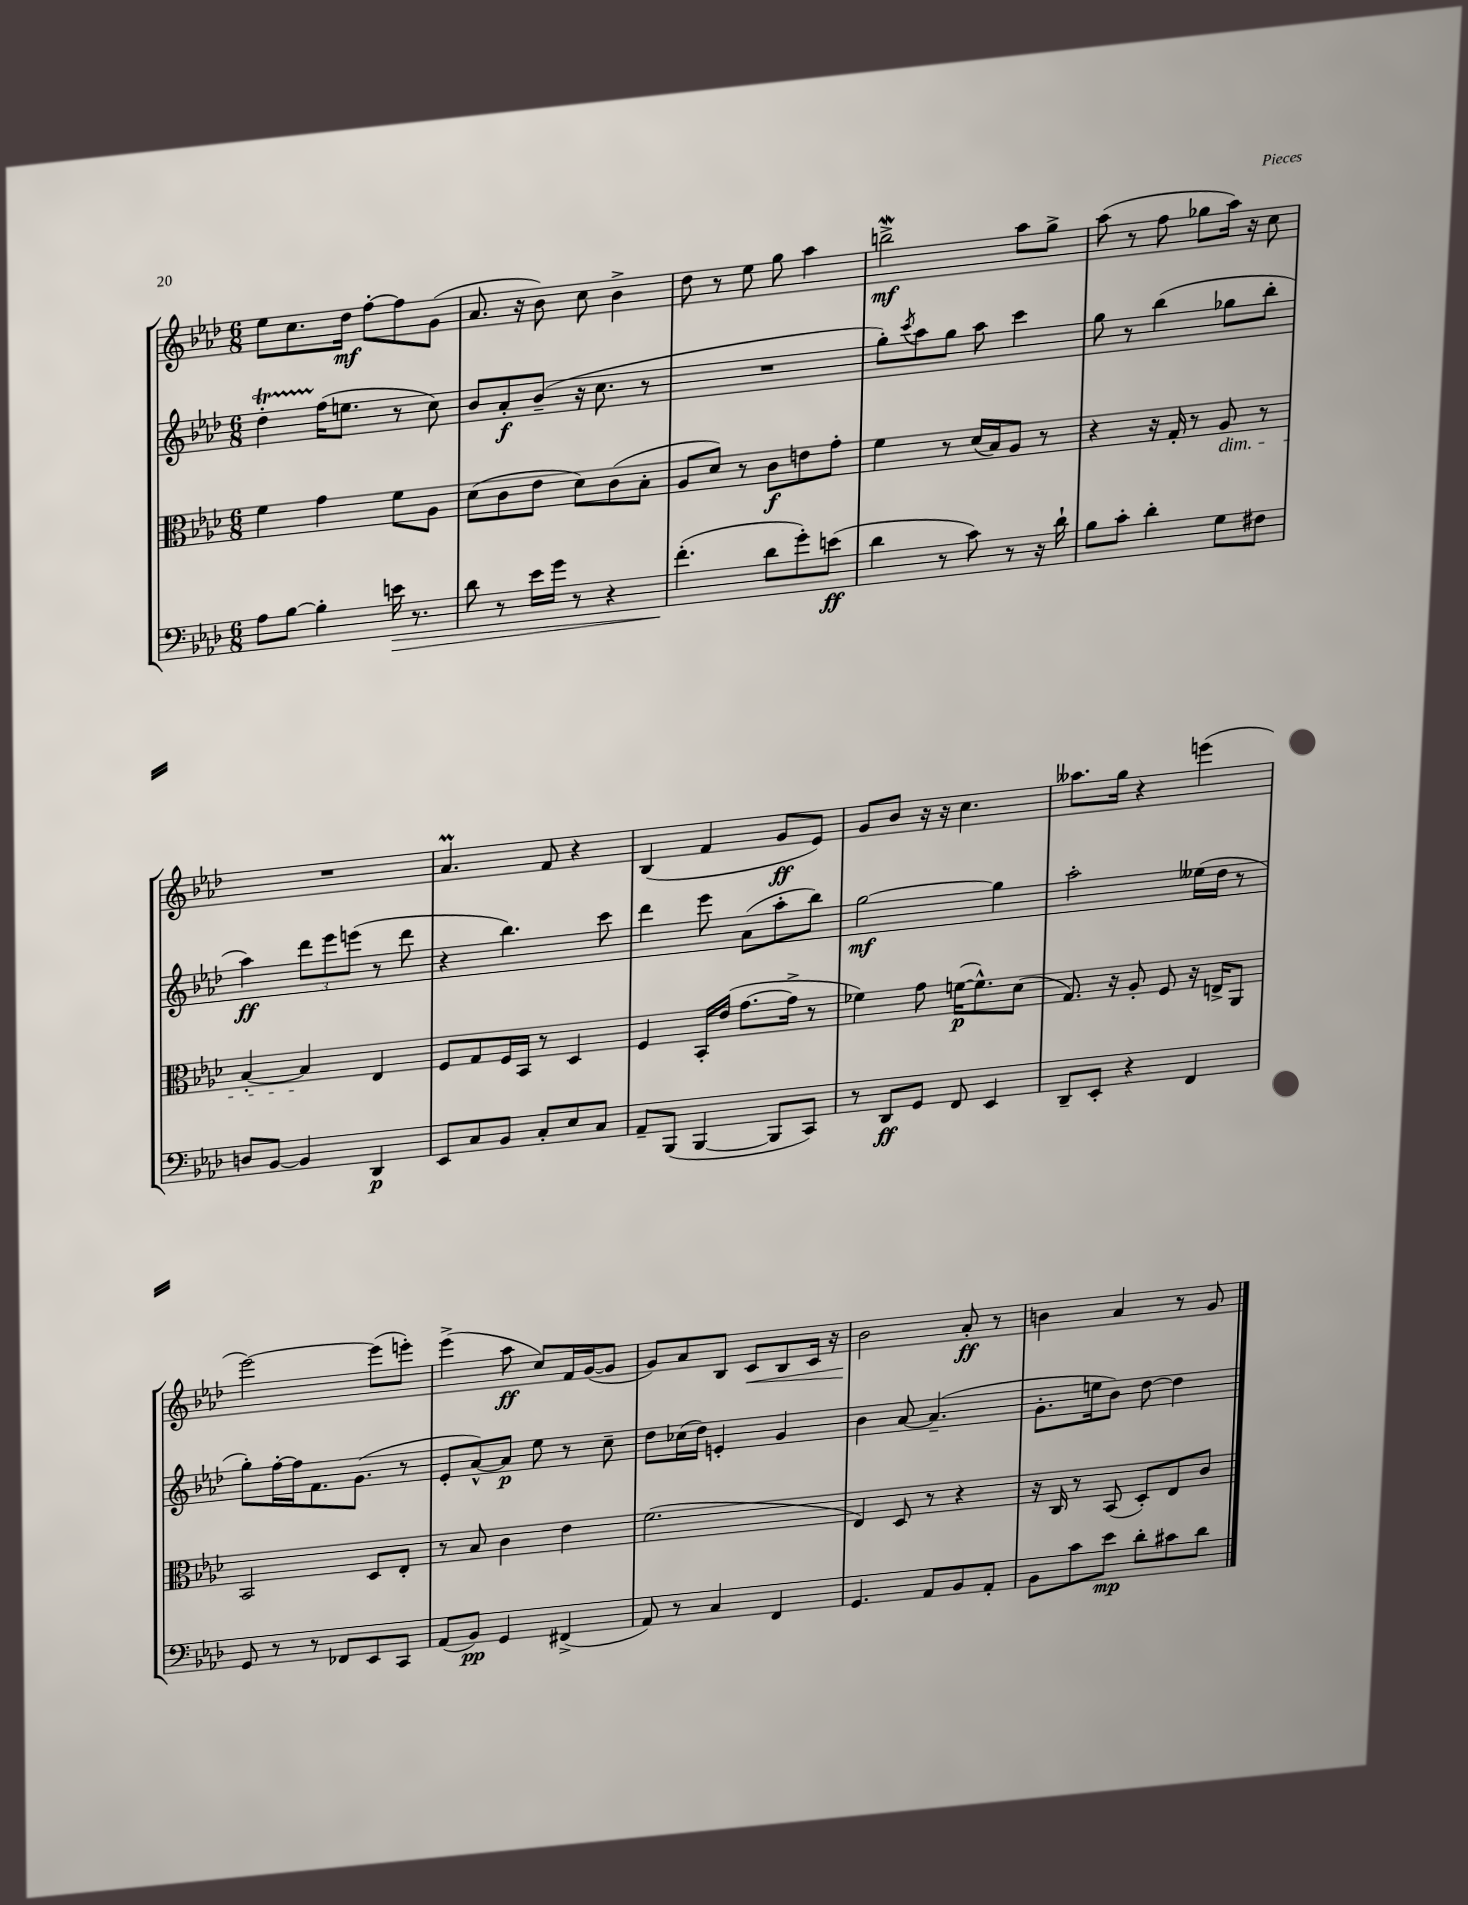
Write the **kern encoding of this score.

**kern	**kern	**kern	**kern
*staff4	*staff3	*staff2	*staff1
*clefF4	*clefC3	*clefG2	*clefG2
*k[b-e-a-d-]	*k[b-e-a-d-]	*k[b-e-a-d-]	*k[b-e-a-d-]
*M6/8	*M6/8	*M6/8	*M6/8
8A-\L	4f\	4dd-'\	8ee-\L
[8B-\J	.	.	8.cc\
4B-'\]	4g\	(16ff\LK	.
.	.	8.ee\J	16dd-\Jk
.	.	.	[8ff'\L
16e\	8f\L	8r	8ff\]
8.r	.	.	.
.	8A-\J	8cc\)	(8g\J
=	=	=	=
8d-\	(8d-\L	8b-/L	8.a-/
8r	8c\	8a-'/	.
.	.	.	16r
16e-\LL	8e-\J	(8b-~/J	8b-\)
16g\JJ	.	.	.
8r	8d-\L)	16r	8cc\
.	.	8.cc\	.
4r	(8c\	.	4b-^\
.	8B-'\J	8r	.
=	=	=	=
(4.f'\	8A-/L	2.r	8dd-\
.	8d-/J)	.	8r
.	8r	.	8ee-\
8d-\L	8c\L	.	8gg\
8g'\)	8e\	.	4aa-\
(8e\J	8g'\J	.	.
=	=	=	=
4d-\	4f\	8gg'\L)	2bb^\
.	.	8qccc/	.
.	.	8aa-\	.
8r	8r	8gg\J	.
8c\)	(16d-/LL	8aa-\	.
.	16B-/J)	.	.
8r	8A-/J	4ccc\	8aa-\L
16r	8r	.	8gg^\J
16d-`\	.	.	.
=	=	=	=
8B-\L	4r	8gg\	(8aa-\
8c'\J	.	8r	8r
4d-'\	16r	(4bb-\	8ff\
.	16G'/	.	.
.	8r	.	8gg-\L
8G\L	8A-/	8gg-\L	16aa-\Jk)
.	.	.	16r
8F#\J	8r	8bb-'\J	8cc\
=	=	=	=
8D/L	[4B-'/	4aa-\)	2.r
[8BB-/J	.	.	.
4BB-/]	4B-/]	12ddd-\L	.
.	.	12eee-\	.
.	.	(12eee\J	.
4DD-/	4E-/	8r	.
.	.	8ddd-\	.
=	=	=	=
8EE-/L	8F/L	4r	4.a-/
8C/	8G/	.	.
8BB-/J	16F/L	4.bb-\)	.
.	16BB-/JJ	.	.
8C'/L	8r	.	8f/
8E-/	4D-/	.	4r
8C/J	.	8ccc\	.
=	=	=	=
8AA-~/L	4F/	4ddd-\	(4B-/
(8BBB-/J	.	.	.
[4BBB-/	16BB-'/LL	8eee-\	4f/
.	(16e-/JJ	.	.
.	[8.g\L	(8a-\L	.
8BBB-/]L	.	8aa-'\	8g/L
.	16g^\]Jk	.	.
8CC/J)	8r	8bb-\J)	8e-/J)
=	=	=	=
8r	4f-\)	[2gg\	8g/L
8DD-/L	.	.	8b-/J
8GG/J	8g\	.	16r
.	.	.	16r
8FF/	([16f\LK	.	4.cc\
.	8.f^^\])	.	.
4EE-/	.	4gg\]	.
.	(8d-\J	.	.
=	=	=	=
8DD-~/L	8.G/)	2aa-'\	8.aa--\L
8EE-'/J	.	.	.
.	16r	.	16gg\Jk
4r	8A-'/	.	4r
.	8F/	.	.
4FF/	16r	(16ee--\LL	(4eee\
.	16E^/LK	16dd-\JJ	.
.	8AA-/J	8r	.
=	=	=	=
8GG/	2BB-/	8gg'\L)	[2eee-\)
8r	.	[16ff'\L	.
.	.	16ff\]J	.
8r	.	8.f\	.
8FF-/L	.	.	.
.	.	(8.g\J	.
8EE-/	8D-/L	.	(8eee-\]L
8CC/J	8E-'/J	8r	8eee'\J)
=	=	=	=
(8AA-/L	8r	8e-'/L	(4eee-^\
8BB-/J)	8B-/	[8a-^^/)	.
4GG/	4c\	8a-/]J	8aa-\
.	.	8ee-\	8cc/L)
(4FF#^/	4e-\	8r	16f/L
.	.	.	([16g/J
.	.	8cc~\	8g/]J
=	=	=	=
8AA-/)	(2.f\	8dd-\L	8g/L)
8r	.	(16cc-\L	8a-/
.	.	16dd-\JJ)	.
4C/	.	4e'/	8B-/J
.	.	.	8c/L
4FF/	.	4g/	8B-/
.	.	.	16c/Jk
.	.	.	16r
=	=	=	=
4.GG/	4E-/)	4b-\	2b-\
.	8D-/	[8a-/	.
8AA-/L	8r	(4.a-~/]	.
8BB-/	4r	.	8a-'/
8AA-'/J	.	.	8r
=	=	=	=
8BB-\L	16r	8.g'\L	4b\
.	16C/	.	.
8c\	8r	.	.
.	.	16ee\k	.
8e-\J	(8BB-/	8b-\J)	4a-/
8d-'\L	8D-'/L)	[8dd-\	.
8c#\	8E-/	4dd-\]	8r
8d-\J	8c/J	.	8g/
==	==	==	==
*-	*-	*-	*-
